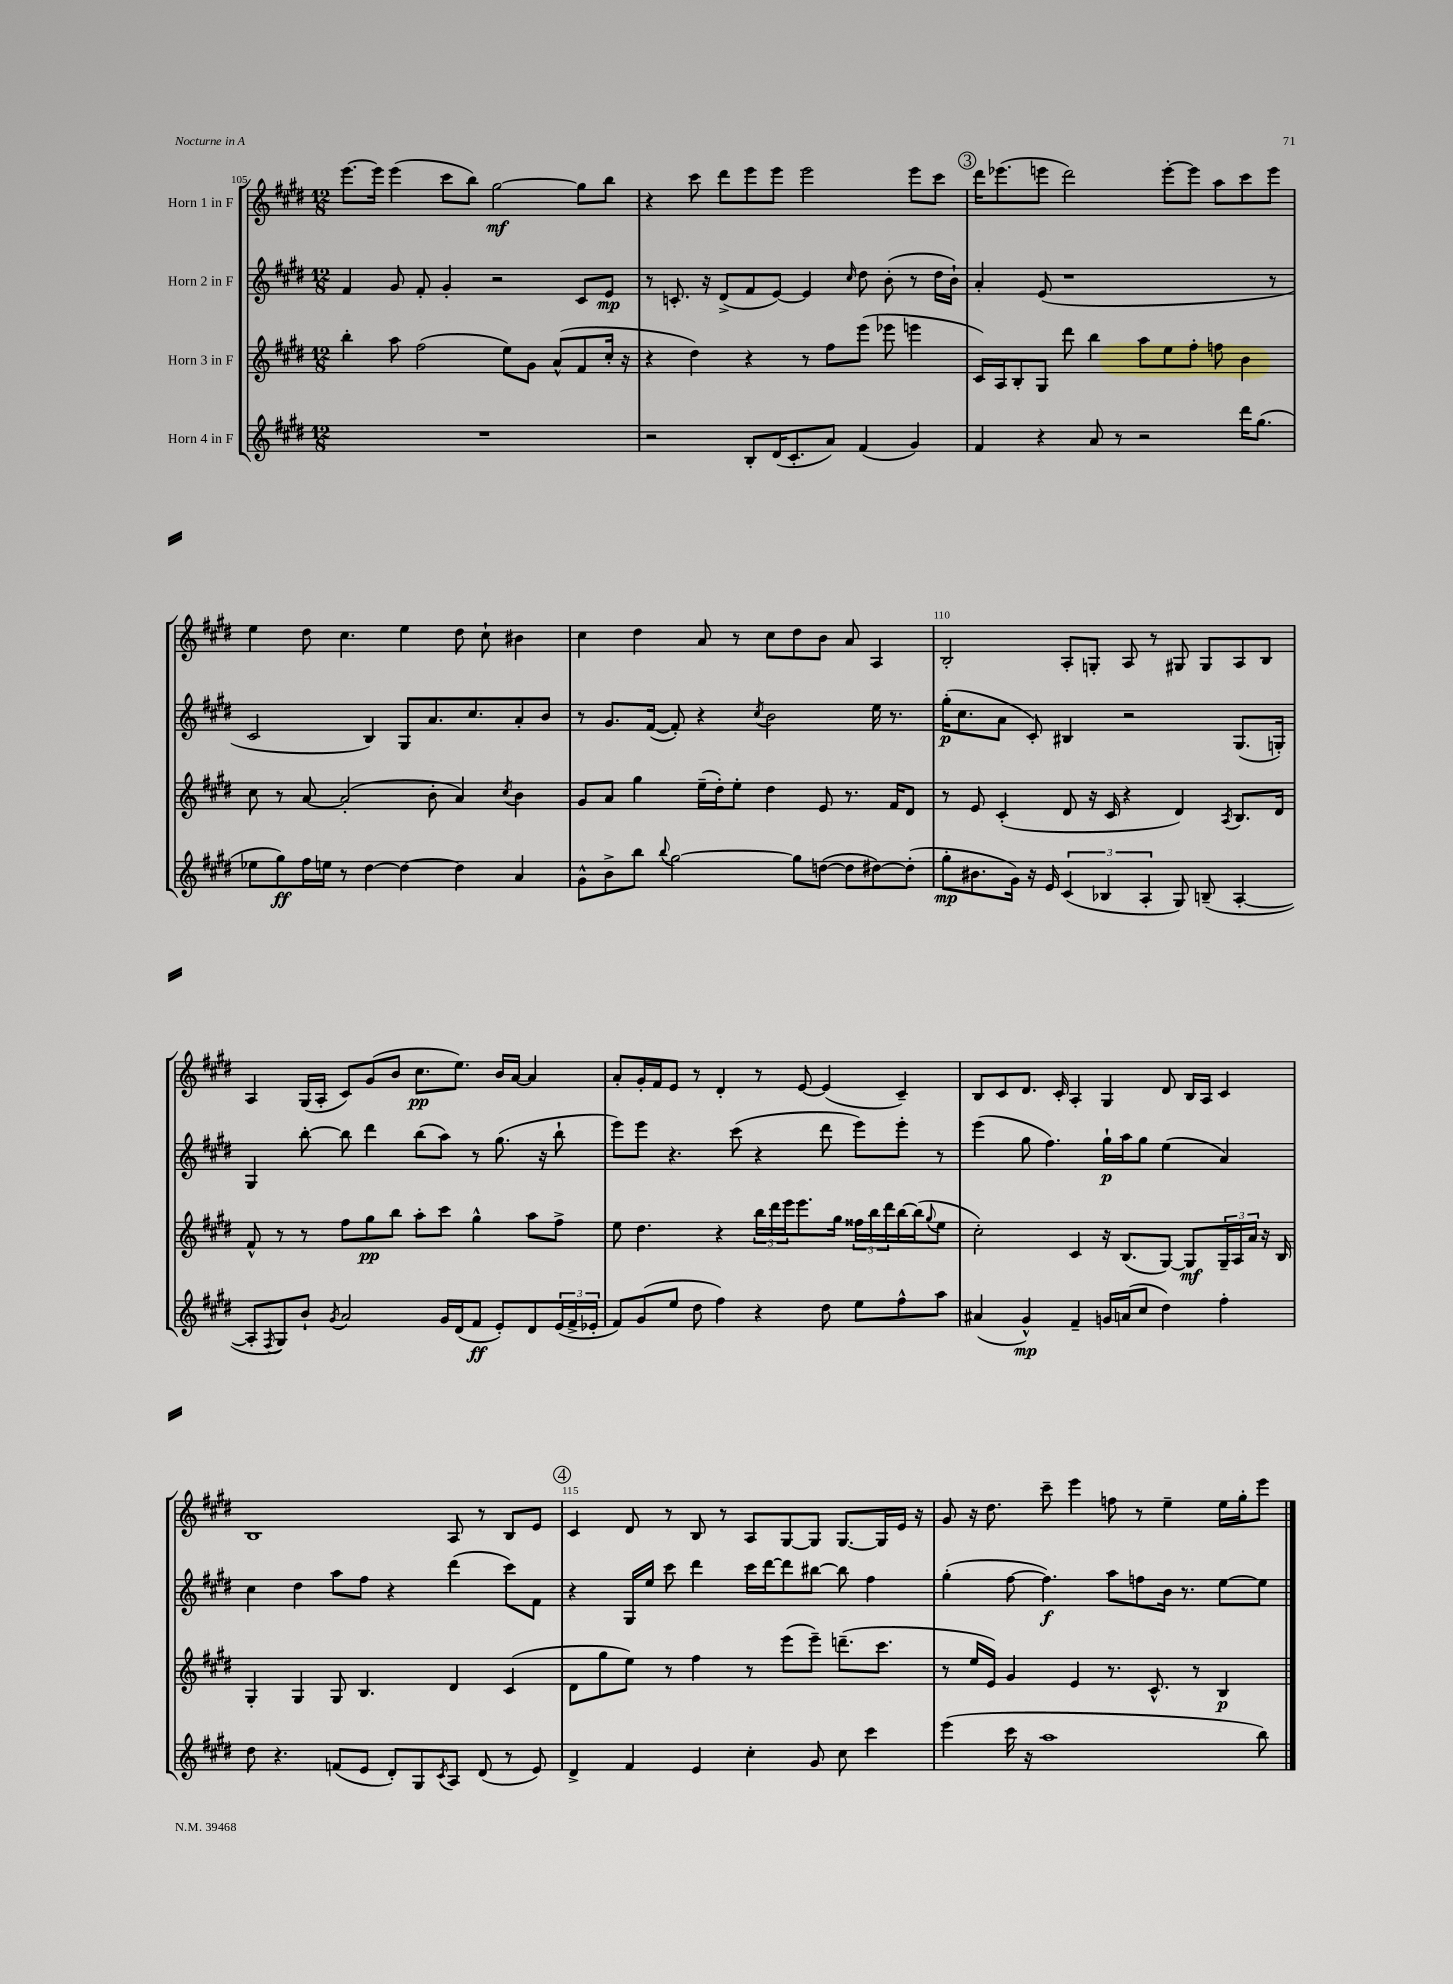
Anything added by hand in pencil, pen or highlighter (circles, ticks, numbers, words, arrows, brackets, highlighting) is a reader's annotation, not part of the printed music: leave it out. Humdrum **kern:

**kern	**dynam	**kern	**dynam	**kern	**dynam	**kern	**dynam
*part4	*part4	*part3	*part3	*part2	*part2	*part1	*part1
*staff4	*staff4	*staff3	*staff3	*staff2	*staff2	*staff1	*staff1
*I"Horn 4 in F	*	*I"Horn 3 in F	*	*I"Horn 2 in F	*	*I"Horn 1 in F	*
*clefG2	*	*clefG2	*	*clefG2	*	*clefG2	*
*k[f#c#g#d#]	*	*k[f#c#g#d#]	*	*k[f#c#g#d#]	*	*k[f#c#g#d#]	*
*M12/8	*	*M12/8	*	*M12/8	*	*M12/8	*
=105	=105	=105	=105	=105	=105	=105	=105
1.r	.	4bb'\	.	4f#/	.	[8.eee\L	.
.	.	.	.	.	.	16eee\Jk]	.
.	.	8aa\	.	8g#/	.	(4eee\	.
.	.	(2ff#\	.	8f#'/	.	.	.
.	.	.	.	4g#'/	.	8ccc#\L	.
.	.	.	.	.	.	8bb\J)	.
.	.	.	.	2r	.	[2gg#\	mf
.	.	8ee\L)	.	.	.	.	.
.	.	8g#\J	.	.	.	.	.
.	.	(8a^^/L	.	.	.	.	.
.	.	8f#/	.	8c#/L	.	8gg#\L]	.
.	.	16cc#'/Jk	.	8e/J	mp	8bb\J	.
.	.	16r	.	.	.	.	.
=106	=106	=106	=106	=106	=106	=106	=106
2r	.	4r	.	8r	.	4r	.
.	.	.	.	8.cn'/	.	.	.
.	.	4dd#\)	.	.	.	8ccc#\	.
.	.	.	.	16r	.	.	.
.	.	.	.	(8d#^/L	.	8ddd#\L	.
8B'/L	.	4r	.	8f#/	.	8eee\	.
(16d#/K	.	.	.	[8e/J)	.	8eee\J	.
8.c#'/	.	.	.	.	.	.	.
.	.	8r	.	4e/]	.	2eee\	.
8a/J)	.	8ff#\L	.	.	.	.	.
.	.	.	.	16qqcc#/	.	.	.
(4f#/	.	(8eee\J	.	8dd#\	.	.	.
.	.	8eee-X\	.	(8b'\	.	.	.
4g#/)	.	4eeen\	.	8r	.	8eee\L	.
.	.	.	.	16dd#\LL	.	8ccc#\J	.
.	.	.	.	16b`\JJ)	.	.	.
!!LO:REH:place=s1:t=3
=107	=107	=107	=107	=107	=107	=107	=107
4f#/	.	16c#/LL)	.	4a'/	.	16ddd#\KL	.
.	.	16A/J	.	.	.	(8.eee-X\	.
.	.	8B'/	.	.	.	.	.
4r	.	8G#/J	.	(8e/	.	8eeen\J	.
.	.	8ddd#\	.	1r	.	2ddd#\)	.
8a/	.	4bb\	.	.	.	.	.
8r	.	.	.	.	.	.	.
2r	.	8aa\L	.	.	.	.	.
.	.	8ee\	.	.	.	[8eee'\L	.
.	.	8ff#'\J	.	.	.	8eee\J]	.
.	.	8ffn\	.	.	.	8aa\L	.
16ddd#\KL	.	4b\	.	.	.	8ccc#\	.
(8.gg#\J	.	.	.	.	.	.	.
.	.	.	.	8r	.	8eee\J	.
!!LO:LB:g=z
=108	=108	=108	=108	=108	=108	=108	=108
8ee-X\L	.	8cc#\	.	2c#/	.	4ee\	.
8gg#\)	ff	8r	.	.	.	.	.
16ff#\L	.	[8a/	.	.	.	8dd#\	.
16een\JJ	.	.	.	.	.	.	.
8r	.	(2a'/]	.	.	.	4.cc#\	.
[4dd#\	.	.	.	4B/)	.	.	.
4dd#\_	.	.	.	8G#/L	.	4ee\	.
.	.	8b'\	.	8.a/	.	.	.
4dd#\]	.	4a/)	.	.	.	8dd#\	.
.	.	.	.	8.cc#/	.	.	.
.	.	.	.	.	.	8cc#`\	.
.	.	8qcc#/	.	.	.	.	.
4a/	.	4b\	.	8a'/	.	4b#X\	.
.	.	.	.	8b/J	.	.	.
=109	=109	=109	=109	=109	=109	=109	=109
8g#^^\L	.	8g#/L	.	8r	.	4cc#\	.
8b^\	.	8a/J	.	8.g#/L	.	.	.
8bb\J	.	4gg#\	.	.	.	4dd#\	.
.	.	.	.	([16f#/Jk	.	.	.
8qqbb/	.	.	.	.	.	.	.
[2gg#\	.	.	.	8f#'/])	.	.	.
.	.	(16ee~\LL	.	4r	.	8a/	.
.	.	16dd#'\J)	.	.	.	.	.
.	.	8ee'\J	.	.	.	8r	.
.	.	.	.	8qcc#/	.	.	.
.	.	4dd#\	.	2b\	.	8cc#\L	.
8gg#\L]	.	.	.	.	.	8dd#\	.
([8ddn\J	.	8e/	.	.	.	8b\J	.
8dd\L]	.	8.r	.	.	.	8a/	.
[8dd#X\)	.	.	.	16ee\	.	4A/	.
.	.	16f#/KL	.	8.r	.	.	.
(8dd#'\J]	.	8d#/J	.	.	.	.	.
=110	=110	=110	=110	=110	=110	=110	=110
8gg#'\L	mp	8r	.	(16gg#'\KL	p	2B'/	.
.	.	.	.	8.cc#\	.	.	.
8.b#X\	.	8e/	.	.	.	.	.
.	.	(4c#'/	.	8a\J	.	.	.
16g#\Jk)	.	.	.	.	.	.	.
16r	.	.	.	8c#'/)	.	.	.
16e/	.	.	.	.	.	.	.
(6c#/	.	8d#/	.	4B#X/	.	8A'/L	.
.	.	16r	.	.	.	8Gn'/J	.
6B-X/	.	.	.	.	.	.	.
.	.	16c#/	.	.	.	.	.
.	.	4r	.	2r	.	8A/	.
6A'/	.	.	.	.	.	.	.
.	.	.	.	.	.	8r	.
8G#/)	.	4d#/)	.	.	.	8G#X/	.
(8Bn~/	.	.	.	.	.	8G#/L	.
.	.	8qA/	.	.	.	.	.
[4A'/	.	8.B/L	.	(8.G#/L	.	8A/	.
.	.	.	.	.	.	8B/J	.
.	.	16d#/Jk	.	16Gn'/Jk)	.	.	.
!!LO:LB:g=z
=111	=111	=111	=111	=111	=111	=111	=111
8A'/L]	.	8f#^^/	.	4G#/	.	4A/	.
8qF#/	.	.	.	.	.	.	.
8G#/)	.	8r	.	.	.	.	.
8b`/J	.	8r	.	[8bb'\	.	(16G#/LL	.
.	.	.	.	.	.	16A'/JJ	.
8qg#/	.	.	.	.	.	.	.
2a/	.	8ff#\L	.	8bb\]	.	8c#/L)	.
.	.	8gg#\	pp	4ddd#\	.	(8g#/	.
.	.	8bb\J	.	.	.	8b/J	.
.	.	8aa'\L	.	(8bb\L	.	8.cc#\L	pp
16g#/LL	.	8ccc#\J	.	8aa\J)	.	.	.
(16d#/J	.	.	.	.	.	8.ee\J)	.
8f#/J	ff	4gg#^^\	.	8r	.	.	.
8e'/L)	.	.	.	(8.gg#\	.	16b/LL	.
.	.	.	.	.	.	[16a/JJ	.
8d#/	.	8aa\L	.	.	.	4a/]	.
.	.	.	.	16r	.	.	.
(24e/L	.	8ff#^\J	.	8bb`\	.	.	.
24f#^/	.	.	.	.	.	.	.
24e-X'/JJ	.	.	.	.	.	.	.
=112	=112	=112	=112	=112	=112	=112	=112
8f#/L)	.	8ee\	.	8eee\L)	.	8a'/L	.
(8g#/	.	4.dd#\	.	8eee\J	.	16g#'/L	.
.	.	.	.	.	.	16f#/J	.
8ee/J	.	.	.	4.r	.	8e/J	.
8dd#\	.	.	.	.	.	8r	.
4ff#\)	.	4r	.	.	.	4d#'/	.
.	.	.	.	(8ccc#\	.	.	.
4r	.	24bb\LL	.	4r	.	8r	.
.	.	24ddd#\	.	.	.	.	.
.	.	24eee\J	.	.	.	.	.
.	.	8.eee\	.	.	.	[8e/	.
8dd#\	.	.	.	8ddd#\	.	(4e/]	.
.	.	16gg#\Jk	.	.	.	.	.
8ee\L	.	24ff##X\LL	.	8eee\L)	.	.	.
.	.	24bb\	.	.	.	.	.
.	.	24ddd#\	.	.	.	.	.
8ff#^^\	.	[16bb\	.	8eee'\J	.	4c#~/)	.
.	.	(16bb\J]	.	.	.	.	.
.	.	8qqgg#/	.	.	.	.	.
8aa\J	.	8ee\J	.	8r	.	.	.
=113	=113	=113	=113	=113	=113	=113	=113
(4a#X/	.	2cc#'\)	.	(4eee\	.	8B/L	.
.	.	.	.	.	.	8c#/	.
4g#^^/)	mp	.	.	8gg#\	.	8.d#/J	.
.	.	.	.	4.ff#\)	.	.	.
.	.	.	.	.	.	16c#'/	.
4f#~/	.	4c#/	.	.	.	4A'/	.
16gn/LL	.	16r	.	16gg#`\LL	p	4G#/	.
(16an/J	.	(8.B/L	.	16aa\J	.	.	.
8cc#/J	.	.	.	8gg#\J	.	.	.
4dd#\)	.	[8G#/J)	.	(4ee\	.	8d#/	.
.	.	8G#/L]	mf	.	.	16B/LL	.
.	.	.	.	.	.	16A/JJ	.
4ff#'\	.	24G#~/L	.	4a/)	.	4c#/	.
.	.	24A/	.	.	.	.	.
.	.	24a/JJ	.	.	.	.	.
.	.	16r	.	.	.	.	.
.	.	16B/	.	.	.	.	.
!!LO:LB:g=z
=114	=114	=114	=114	=114	=114	=114	=114
8dd#\	.	4G#'/	.	4cc#\	.	1B	.
4.r	.	.	.	.	.	.	.
.	.	4G#/	.	4dd#\	.	.	.
(8fn/L	.	8G#/	.	8aa\L	.	.	.
8e/J	.	4.B/	.	8ff#\J	.	.	.
8d#'/L)	.	.	.	4r	.	.	.
8G#/	.	.	.	.	.	.	.
8qc#/	.	.	.	.	.	.	.
8A/J	.	4d#/	.	(4ddd#\	.	8A/	.
(8d#/	.	.	.	.	.	8r	.
8r	.	(4c#/	.	8ccc#\L)	.	8B/L	.
8e/)	.	.	.	8f#\J	.	8e/J	.
!!LO:REH:place=s1:t=4
=115	=115	=115	=115	=115	=115	=115	=115
4d#^/	.	8d#\L	.	4r	.	4c#/	.
.	.	8gg#\	.	.	.	.	.
4f#/	.	8ee\J)	.	16G#/LL	.	8d#/	.
.	.	.	.	16ee/JJ	.	.	.
.	.	8r	.	8ccc#\	.	8r	.
4e/	.	4ff#\	.	4ddd#\	.	8B/	.
.	.	.	.	.	.	8r	.
4cc#'\	.	8r	.	16ccc#\LL	.	8A/L	.
.	.	.	.	[16ddd#\J	.	.	.
.	.	(8eee\L	.	8ddd#\]	.	[8G#/	.
8g#/	.	8eee~\J)	.	[8bb#X\J	.	8G#/J]	.
8cc#\	.	(8.dddn~\L	.	8bb#\]	.	[8.G#/L	.
4ccc#\	.	.	.	4ff#\	.	.	.
.	.	8.ccc#\J	.	.	.	16G#/L]	.
.	.	.	.	.	.	16e/JJ	.
.	.	.	.	.	.	16r	.
=116	=116	=116	=116	=116	=116	=116	=116
(4eee\	.	8r	.	(4gg#'\	.	8g#/	.
.	.	16ee/LL	.	.	.	16r	.
.	.	16e/JJ)	.	.	.	8.dd#\	.
16ccc#\	.	4g#/	.	[8ff#\	.	.	.
16r	.	.	.	.	.	.	.
1aa	.	.	.	4.ff#\])	f	8ccc#~\	.
.	.	4e/	.	.	.	4eee\	.
.	.	8.r	.	8aa\L	.	8ffn\	.
.	.	.	.	8ffn\	.	8r	.
.	.	8.c#^^/	.	.	.	.	.
.	.	.	.	16b\Jk	.	4ee~\	.
.	.	.	.	8.r	.	.	.
.	.	8r	.	.	.	.	.
.	.	4B/	p	[8ee\L	.	16ee\LL	.
.	.	.	.	.	.	16gg#'\J	.
8bb\)	.	.	.	8ee\J]	.	8eee\J	.
==	==	==	==	==	==	==	==
*-	*-	*-	*-	*-	*-	*-	*-
